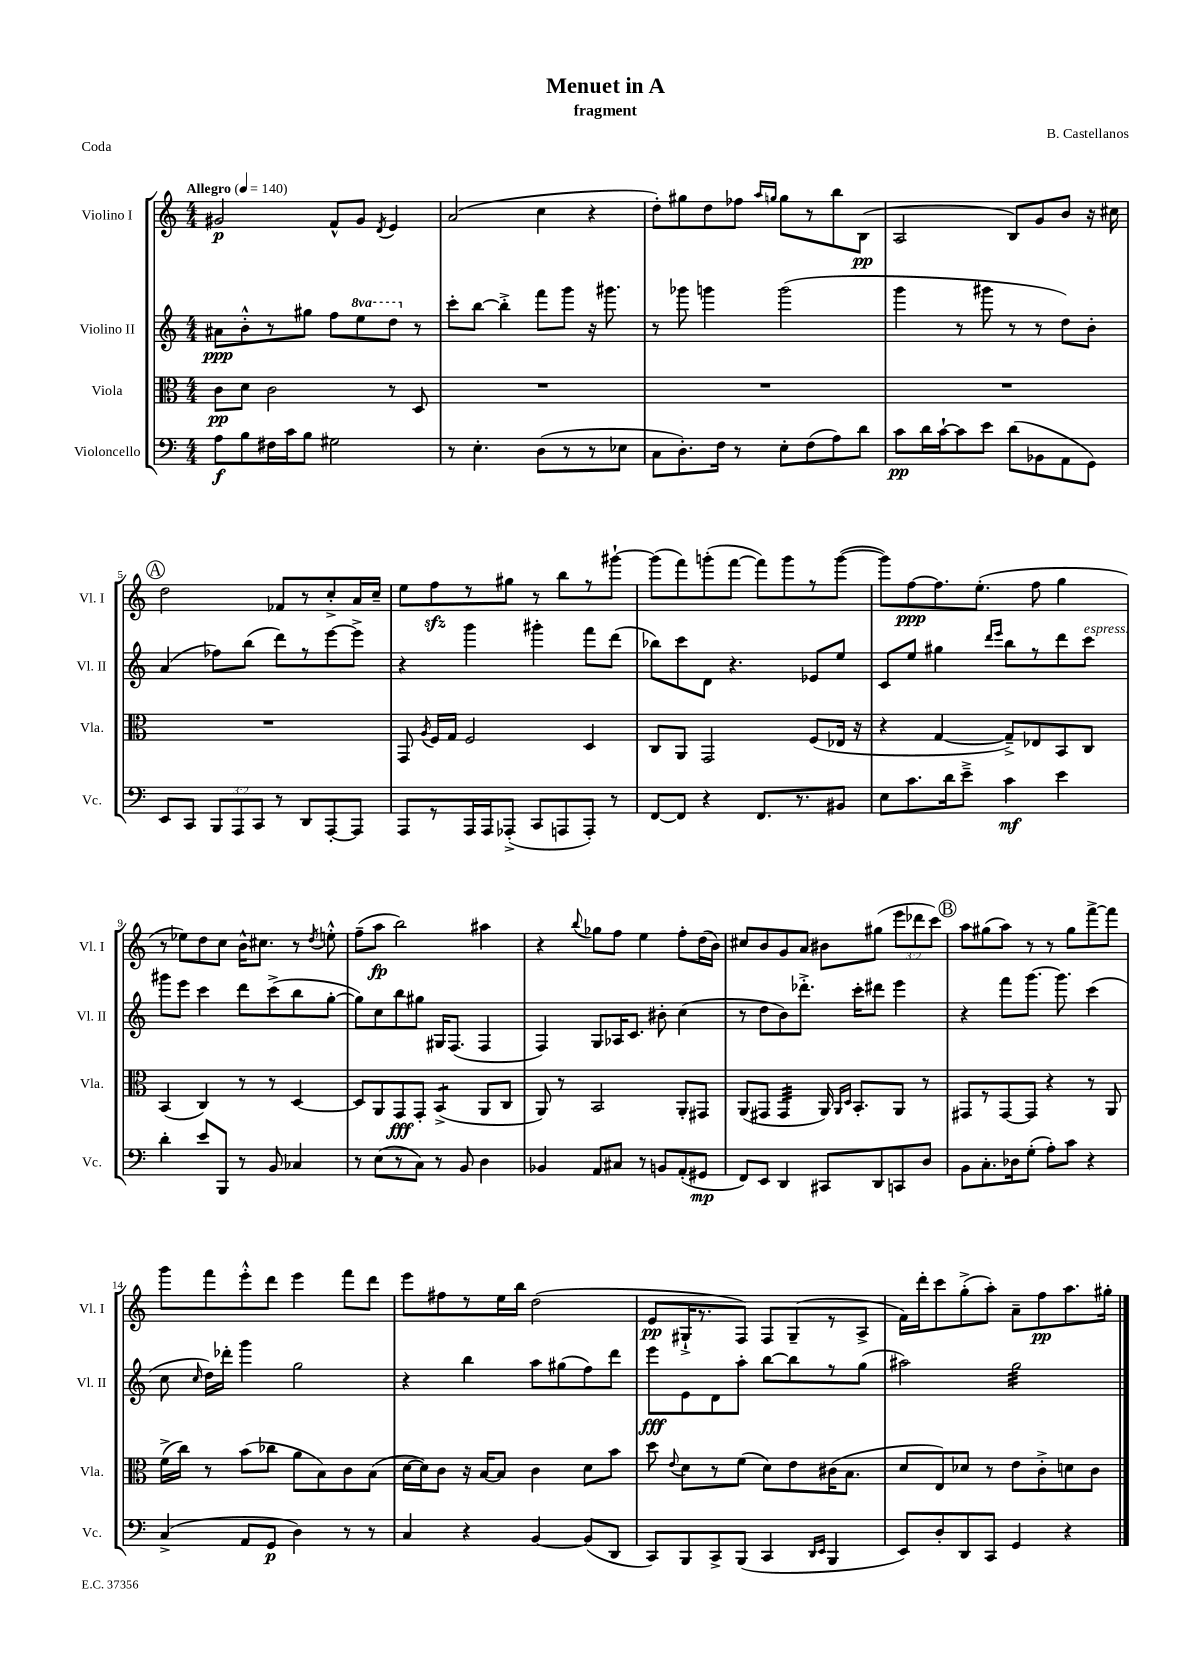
\header { title = "Menuet in A" composer = "B. Castellanos" subtitle = "fragment" piece = "Coda" }
<<
\new StaffGroup <<
\new Staff = "s0" \with { instrumentName = "Violino I" shortInstrumentName = "Vl. I" } {
    \clef treble \key c \major \numericTimeSignature \time 4/4 \override Staff.TupletNumber.text = #tuplet-number::calc-fraction-text \tempo "Allegro" 4 = 140
    \autoBeamOff gis'2\p f'8[-^ gis'8] \acciaccatura { d'8 } e'4 |
    a'2( c''4 r4 |
    d''8[-.) gis''8 d''8 fes''8] \grace { a''16[ g''16] } g''8[ r8 b''8 b8]\pp( |
    a2 b8[) g'8 b'8] r16 cis''16 |
    \mark \markup { \circle "A" } d''2 fes'8[ r8 c''8-.-> a'16 c''16]-- |
    e''8[ f''8\sfz r8 gis''8] r8 b''8[ r8 gis'''8]~-! |
    gis'''8[( f'''8) g'''8-.( f'''8]~ f'''8[) g'''8 r8 g'''8]~( |
    g'''8[) f''8~\ppp f''8. e''8.]-.( f''8 g''4 |
    r8 ees''8[) d''8 c''8] b'16[-^ cis''8.] r8 \acciaccatura { d''8 } e''8-.-^ |
    f''8[--( a''8]\fp b''2) ais''4 |
    r4 \appoggiatura { b''8 } ges''8[ f''8] e''4 f''8[-. d''16( b'16]) |
    cis''8[ b'8 g'8 a'8] bis'8[ gis''8]( \tuplet 3/2 { e'''8[ des'''8 c'''8]) } |
    \mark \markup { \circle "B" } a''8[ gis''8( a''8]) r8 r8 gis''8[ f'''8~-> f'''8] |
    g'''8[ f'''8 e'''8-.-^ d'''8] e'''4 f'''8[ d'''8] |
    e'''8[ fis''8 r8 e''16 b''16] d''2( |
    e'8[\pp gis16-!-> r8. f8]) f8[ gis8--( r8 a8]-> |
    f'16[) d'''16-. c'''8 g''8-.->( a''8]-.) a'8[-- f''8\pp a''8. gis''16]-. \bar "|." |
}
\new Staff = "s1" \with { instrumentName = "Violino II" shortInstrumentName = "Vl. II" } {
    \clef treble \key c \major \numericTimeSignature \time 4/4 \set Staff.ottavationMarkups = #ottavation-simple-ordinals
    \autoBeamOff ais'8[\ppp b'8-.-^ r8 gis''8] f''8[ \ottava #1 e'''8 d'''8] \ottava #0 r8 |
    c'''8[-. b''8]~ b''4-.-> f'''8[ g'''8] r16 gis'''8. |
    r8 ges'''8 g'''4 g'''2( |
    g'''4 r8 gis'''8 r8 r8 d''8[) b'8]-. |
    \mark \markup { \circle "A" } a'4( fes''8[) b''8]( d'''8[) r8 e'''8~ e'''8]-> |
    r4 g'''4 gis'''4-. f'''8[ d'''8]( |
    bes''8[) c'''8 d'8] r4. ees'8[ e''8] |
    c'8[ e''8] gis''4 \grace { d'''16[ e'''16] } b''8[ r8 d'''8 c'''8]^\markup { \italic "espress." } |
    gis'''8[ e'''8] c'''4 d'''8[ c'''8->( b''8 g''8]~-. |
    g''8[) c''8 b''8 gis''8] gis16[ f8.]( f4 |
    f4) g8[ aes16 c'8.] bis'8-. c''4( |
    r8 d''8[ b'8) des'''8.]-.-> c'''16[-. dis'''8] e'''4 |
    \mark \markup { \circle "B" } r4 f'''8[ g'''8.]~ g'''8. c'''4( |
    c''8 \grace { c''16 } d''16[) des'''16]-. g'''4 g''2 |
    r4 b''4 a''8[ gis''8( f''8) d'''8] |
    e'''8[\fff e'8 d'8 a''8]-. b''8[~ b''8 r8 g''8]( |
    ais''2) g''2:32 \bar "|." |
}
\new Staff = "s2" \with { instrumentName = "Viola" shortInstrumentName = "Vla." } {
    \clef alto \key c \major \numericTimeSignature \time 4/4
    \autoBeamOff c'8[\pp d'8] c'2 r8 d8 |
    R1 |
    R1 |
    R1 |
    \mark \markup { \circle "A" } R1 |
    g,8 \acciaccatura { a8 } f16[ g16] f2 d4 |
    c8[ a,8] g,2 f8[( ees16] r16 |
    r4 g4~ g8[--->) ees8 b,8 c8] |
    b,4( c4) r8 r8 d4~ |
    d8[ a,8 g,8\fff g,8]-. b,4:8->( a,8[ c8] |
    a,8) r8 b,2 a,8[-. gis,8] |
    a,8[( gis,8] gis,4:32 a,16) \grace { a,16[ d16] } b,8.[-. a,8] r8 |
    \mark \markup { \circle "B" } gis,8[ r8 gis,8~ gis,8] r4 r8 a,8 |
    f'16[->( c''16]) r8 b'8[( ces''8] a'8[ b8) c'8 b8]( |
    d'16[~ d'16) c'8] r16 b16[~ b8] c'4 d'8[ b'8] |
    d''8 \appoggiatura { e'8 } d'8[ r8 f'8]( d'8[) e'8 cis'16( b8.] |
    d'8[ e8) des'8] r8 e'8[ c'8-.-> d'8 c'8] \bar "|." |
}
\new Staff = "s3" \with { instrumentName = "Violoncello" shortInstrumentName = "Vc." } {
    \clef bass \key c \major \numericTimeSignature \time 4/4 \override Staff.TupletNumber.text = #tuplet-number::calc-fraction-text
    \autoBeamOff a8[\f b8 fis16 c'16 b8] gis2 |
    r8 e4.-. d8[( r8 r8 ees8] |
    c8[ d8.-.) f16] r8 e8[-. f8( a8) d'8] |
    c'8[\pp d'16 c'16~-! c'8 e'8] d'8[( bes,8 a,8 g,8]) |
    \mark \markup { \circle "A" } e,8[ c,8] \tuplet 3/2 { b,,8[ a,,8 c,8] } r8 d,8[ a,,8~-. a,,8] |
    a,,8[ r8 a,,16 a,,16 aes,,8]-.->( c,8[ a,,8 a,,8]-.) r8 |
    f,8[~ f,8] r4 f,8.[ r8. bis,8] |
    e8[ c'8. d'16 e'8]---> c'4\mf e'4 |
    d'4-. e'8[ b,,8] r8 b,8 ces4 |
    r8 e8[( r8 c8]) r8 b,8 d4 |
    bes,4 a,8[ cis8] r8 b,8[ a,8-.( gis,8]\mp |
    f,8[) e,8] d,4 cis,8[ d,8 c,8 d8] |
    \mark \markup { \circle "B" } b,8[ c8.-. des16 g8]-.( a8[-.) c'8] r4 |
    c4->( a,8[ g,8]\p d4) r8 r8 |
    c4 r4 b,4~ b,8[( d,8] |
    c,8[) b,,8 c,8-> b,,8]( c,4 \grace { d,16[ e,16] } b,,4 |
    e,8[) d8-. d,8 c,8] g,4 r4 \bar "|." |
}
>>
>>
